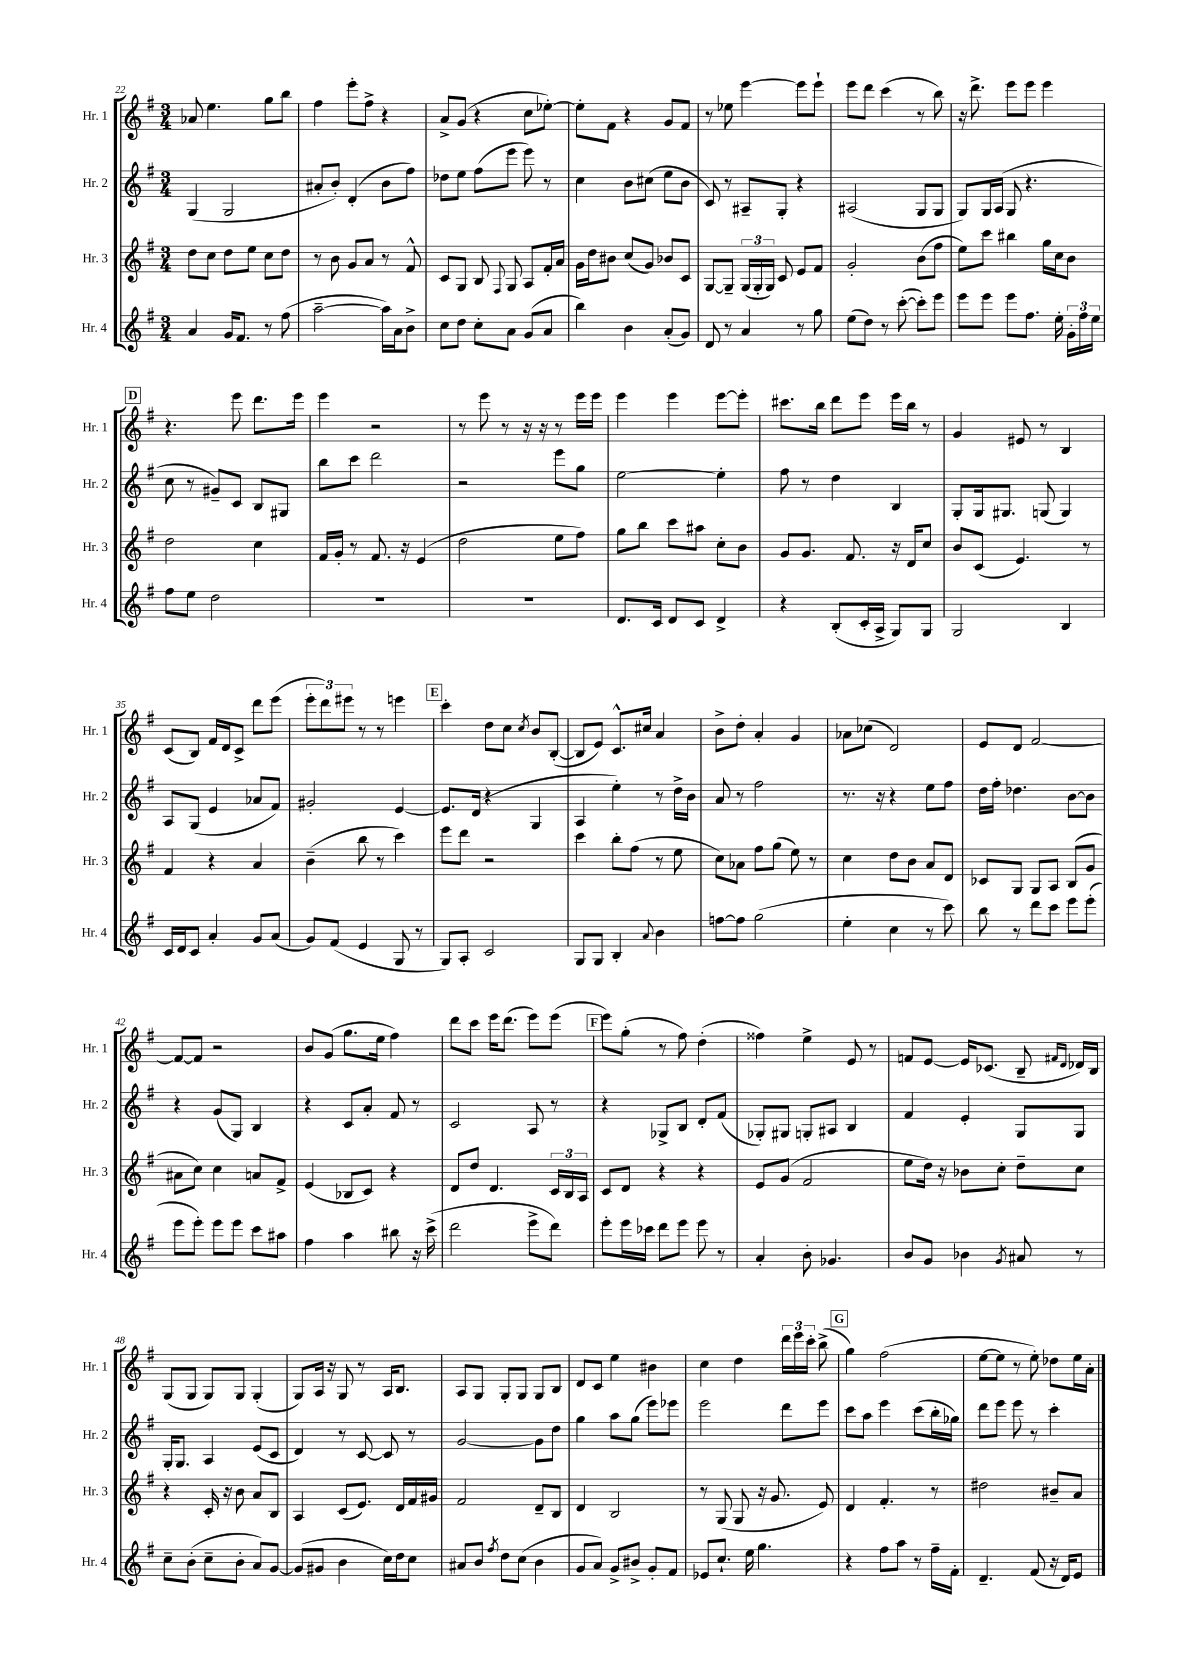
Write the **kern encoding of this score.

**kern	**kern	**kern	**kern
*part4	*part3	*part2	*part1
*staff4	*staff3	*staff2	*staff1
*I"Hr. 4	*I"Hr. 3	*I"Hr. 2	*I"Hr. 1
*I'Hr. 4	*I'Hr. 3	*I'Hr. 2	*I'Hr. 1
*clefG2	*clefG2	*clefG2	*clefG2
*k[f#]	*k[f#]	*k[f#]	*k[f#]
*M3/4	*M3/4	*M3/4	*M3/4
=22	=22	=22	=22
4a/	8dd\L	(4G/	8a-X/
.	8cc\J	.	4.ee\
16g/KL	8dd\L	2G/	.
8.f#/J	.	.	.
.	8ee\J	.	.
8r	8cc\L	.	8gg\L
(8ff#\	8dd\J	.	8bb\J
=23	=23	=23	=23
[2aa~\	8r	8a#X'/L	4ff#\
.	8b\	8b'/J)	.
.	8g/L	(4d'/	8eee'\L
.	8a/J	.	8ff#^\J
16aa\LL])	8r	8b\L	4r
16a\J	.	.	.
8b^\J	8f#^^/	8ff#\J)	.
=24	=24	=24	=24
8cc\L	8c/L	8dd-X\L	8a^/L
8dd\J	8G/J	8ee\J	(8g/J
8cc'\L	8B/	(8ff#\L	4r
.	8qqF#/	.	.
8a\J	8G/	8eee\J	.
(8g/L	8A/L	8eee\)	8cc\L
8a/J	16f#'/L	8r	[8ee-X'\J)
.	16a/JJ	.	.
=25	=25	=25	=25
4bb\)	16g\LL	4cc\	8ee-'\L]
.	16dd\J	.	.
.	8b#X\J	.	8f#\J
4b\	(8cc/L	8b\L	4r
.	8g/J)	(8cc#X\J	.
(8a'/L	8b-X/L	8ee\L	8g/L
8g/J)	8c/J	8b\J	8f#/J
=26	=26	=26	=26
8d/	[8G/L	8c/)	8r
8r	8G~/J]	8r	8ee-X\
4a/	(24G/LL	8A#X~/L	[4eee\
.	24G'/	.	.
.	24G/JJ)	.	.
.	8c/	8G'/J	.
8r	8e/L	4r	8eee\L]
8gg\	8f#/J	.	8eee`\J
=27	=27	=27	=27
(8ee\L	2g'/	(2A#X/	8eee\L
8dd\J)	.	.	8ddd\J
8r	.	.	(4ccc\
([8ccc'\	.	.	.
8ccc'\L])	(8b\L	8G/L	8r
8eee\J	8ff#\J	8G/J	8bb\)
=28	=28	=28	=28
8eee\L	8ee\L)	8G/L)	16r
.	.	.	8.ddd^\
8eee\J	8ccc\J	16G/L	.
.	.	(16A/JJ	.
8eee\L	4bb#X\	8G/	8eee\L
8.ff#\J	.	4.r	8eee\J
.	16gg\LL	.	4eee\
16ee'\	16cc\J	.	.
24g'\LL	8b\J	.	.
24ff#\	.	.	.
24ee\JJ	.	.	.
!!LO:LB:g=z
!!LO:REH:place=s1:t=D
=29	=29	=29	=29
8ff#\L	2dd\	8cc\	4.r
8ee\J	.	8r	.
2dd\	.	8g#X~/L)	.
.	.	8c/J	8eee\
.	4cc\	8B/L	8.ddd\L
.	.	8G#X/J	.
.	.	.	16eee\Jk
=30	=30	=30	=30
2.r	16f#/LL	8bb\L	4eee\
.	16g'/JJ	.	.
.	8r	8ccc\J	.
.	8.f#/	2ddd\	2r
.	16r	.	.
.	(4e/	.	.
=31	=31	=31	=31
2.r	2dd\	2r	8r
.	.	.	8eee\
.	.	.	8r
.	.	.	16r
.	.	.	16r
.	8ee\L	8eee\L	8r
.	8ff#\J)	8gg\J	16eee\LL
.	.	.	16eee\JJ
=32	=32	=32	=32
8.d/L	8gg\L	[2ee\	4eee\
.	8bb\J	.	.
16c/Jk	.	.	.
8d/L	8ccc\L	.	4eee\
8c/J	8aa#X\J	.	.
4d^/	8cc'\L	4ee'\]	[8eee\L
.	8b\J	.	8eee'\J]
=33	=33	=33	=33
4r	8g/L	8ff#\	8.ccc#X\L
.	8.g/J	8r	.
.	.	.	16bb\Jk
(8B'/L	.	4dd\	8ddd\L
.	8.f#/	.	.
16c'/L	.	.	8eee\J
16A^/JJ	.	.	.
8G/L)	16r	4B/	16eee\LL
.	16d/KL	.	16bb\JJ
8G/J	8cc/J	.	8r
=34	=34	=34	=34
2G/	8b/L	8G'/L	4g/
.	(8c/J	16G/k	.
.	.	8.G#X/J	.
.	4.e/)	.	8e#X/
.	.	(8Gn/	8r
4B/	.	4G/)	4B/
.	8r	.	.
!!LO:LB:g=z
=35	=35	=35	=35
16c/LL	4f#/	8A/L	(8c/L
16d/J	.	.	.
8c/J	.	(8G/J	8B/J)
4a'/	4r	4e/	16f#/LL
.	.	.	16d/J
.	.	.	8c^/J
8g/L	4a/	8a-X/L	8ddd\L
(8a/J	.	8f#/J)	(8eee\J
=36	=36	=36	=36
8g/L)	(4b~\	2g#X'/	12eee'\L
.	.	.	12ddd\)
(8f#/J	.	.	.
.	.	.	12eee#X\J
4e/	8bb\	.	8r
.	8r	.	8r
8G/	4ccc\)	[4e/	4eeen\
8r	.	.	.
!!LO:REH:place=s1:t=E
=37	=37	=37	=37
8G/L)	8eee\L	8.e/L]	4ccc'\
8A'/J	8ddd\J	.	.
.	.	(16d/Jk	.
2c/	2r	4r	8dd\L
.	.	.	8cc\J
.	.	.	8qcc/
.	.	4G/	8b/L
.	.	.	([8B'/J
=38	=38	=38	=38
8G/L	4ccc\	4A/	8B/L]
8G/J	.	.	8e/J)
4B'/	8bb'\L	4ee'\)	8.c^^/L
.	(8ff#\J	.	.
.	.	.	16cc#X/Jk
8qqa/	.	.	.
4b\	8r	8r	4a/
.	8ee\	16dd^\LL	.
.	.	16b\JJ	.
=39	=39	=39	=39
[8ffn\L	8cc\L)	8a/	8b^\L
8ff\J]	8a-X\J	8r	8dd'\J
(2gg\	8ff#\L	2ff#\	4a'/
.	(8gg\J	.	.
.	8ee\)	.	4g/
.	8r	.	.
=40	=40	=40	=40
4ee'\	4cc\	8.r	8a-X\L
.	.	.	(8cc-X\J
.	.	16r	.
4cc\	8dd\L	4r	2d/)
.	8b\J	.	.
8r	8a/L	8ee\L	.
8ccc\)	8d/J	8ff#\J	.
=41	=41	=41	=41
8bb\	8c-X/L	16dd\LL	8e/L
.	.	16ff#'\JJ	.
8r	8G/J	4.dd-X\	8d/J
8ddd\L	8G/L	.	[2f#/
8ccc\J	8A/J	.	.
8eee\L	(8B/L	[8b\L	.
(8eee'\J	8g/J	8b\J]	.
!!LO:LB:g=z
=42	=42	=42	=42
8eee\L	8a#X\L	4r	8f#/L_
8eee'\J)	8cc\J)	.	8f#/J]
8eee\L	4cc\	(8g/L	2r
8eee\J	.	8G/J)	.
8ccc\L	8an/L	4B/	.
8aa#X\J	8f#^/J	.	.
=43	=43	=43	=43
4ff#\	(4e/	4r	8b/L
.	.	.	(8g/J
4aa\	8B-X/L	8c/L	8.gg\L
.	8c/J)	8a'/J	.
.	.	.	16ee\Jk
8bb#X\	4r	8f#/	4ff#\)
16r	.	8r	.
(16ccc^\	.	.	.
=44	=44	=44	=44
2ddd\	8d/L	2c/	8ddd\L
.	8dd/J	.	8ccc\J
.	4.d/	.	16eee\KL
.	.	.	(8.ddd\J
8eee^\L	.	8A/	8eee\L)
8ddd\J)	24c/LL	8r	(8eee\J
.	24B/	.	.
.	24A/JJ	.	.
!!LO:REH:place=s1:t=F
=45	=45	=45	=45
8eee'\L	8c/L	4r	8eee\L)
16eee\L	8d/J	.	(8gg'\J
16ccc-X\JJ	.	.	.
8ddd\L	4r	8G-X^/L	8r
8eee\J	.	8B/J	8ff#\)
8eee\	4r	8d'/L	(4dd'\
8r	.	(8f#/J	.
=46	=46	=46	=46
4a'/	8e/L	8G-X'/L)	4ff##X\)
.	(8g/J	8G#X/J	.
8b'\	2f#/	8Gn'/L	4ee^\
4.g-X/	.	8A#X/J	.
.	.	4B/	8e/
.	.	.	8r
=47	=47	=47	=47
8b/L	8ee\L	4f#/	8fn/L
8g/J	16dd\Jk)	.	[8e/J
.	16r	.	.
4b-X\	8b-X\L	4e'/	16e/KL]
.	.	.	(8.c-X/J
.	8cc'\J	.	.
8qg/	.	.	.
8a#X/	8dd~\L	8G/L	8B~/
.	.	.	16qqf#X/LL
.	.	.	16qqd/JJ
8r	8cc\J	8G/J	16d-X/LL)
.	.	.	16B/JJ
!!LO:LB:g=z
=48	=48	=48	=48
8cc~\L	4r	16G'/KL	(8G/L
.	.	8.G/J	.
(8b'\J	.	.	8G/J
8cc~\L	16c'/	4A/	8G/L)
.	16r	.	.
8b'\J	8b\	.	8G/J
8a/L)	8a/L	(8e/L	(4G'/
[8g/J	8B/J	8c/J	.
=49	=49	=49	=49
(8g/L]	4A/	4d/)	8G/L)
8g#X/J	.	.	16A/Jk
.	.	.	16r
4b\	(8c/L	8r	8G/
.	8.e/J)	[8c/	8r
16cc\LL)	.	8c/]	16A/KL
16dd\J	16d/LL	.	8.B/J
8cc\J	16f#/	8r	.
.	16g#X/JJ	.	.
=50	=50	=50	=50
8a#X/L	2f#/	[2g/	8A/L
8b/J	.	.	8G/J
8qff#/	.	.	.
8dd\L	.	.	8G'/L
(8cc\J	.	.	8G/J
4b\	8d~/L	8g\L]	8G/L
.	8B/J	8dd\J	8B/J
=51	=51	=51	=51
8g/L	4d/	4gg\	8d/L
8a/J)	.	.	8c/J
8g^/L	2B/	8aa\L	4ee\
8b#X^/J	.	(8gg\J	.
8g'/L	.	8eee\L)	4b#X\
8f#/J	.	8eee-X\J	.
=52	=52	=52	=52
8e-X/L	8r	2eee\	4cc\
8.cc`/J	(8G/	.	.
.	8G/	.	4dd\
16ee\	.	.	.
4.gg\	16r	.	.
.	8.g/	.	.
.	.	8ddd\L	24ddd\LL
.	.	.	24eee\
.	.	.	24ccc'\JJ
.	8e/)	8eee\J	(8bb^\
!!LO:REH:place=s1:t=G
=53	=53	=53	=53
4r	4d/	8ccc\L	4gg\)
.	.	8aa\J	.
8ff#\L	4.f#'/	4eee\	(2ff#\
8aa\J	.	.	.
8r	.	(8ccc\L	.
16ff#~\LL	8r	16bb'\L	.
16f#'\JJ	.	16gg-X\JJ)	.
=54	=54	=54	=54
4.d~/	2dd#X\	8ddd\L	[8ee\L
.	.	8eee\J	8ee\J]
.	.	8eee\	8r
(8f#/	.	8r	8ee'\)
16r	8b#X~/L	4ccc'\	8dd-X\L
16d/KL)	.	.	.
8e/J	8a/J	.	16ee\L
.	.	.	16a'\JJ
==	==	==	==
*-	*-	*-	*-
